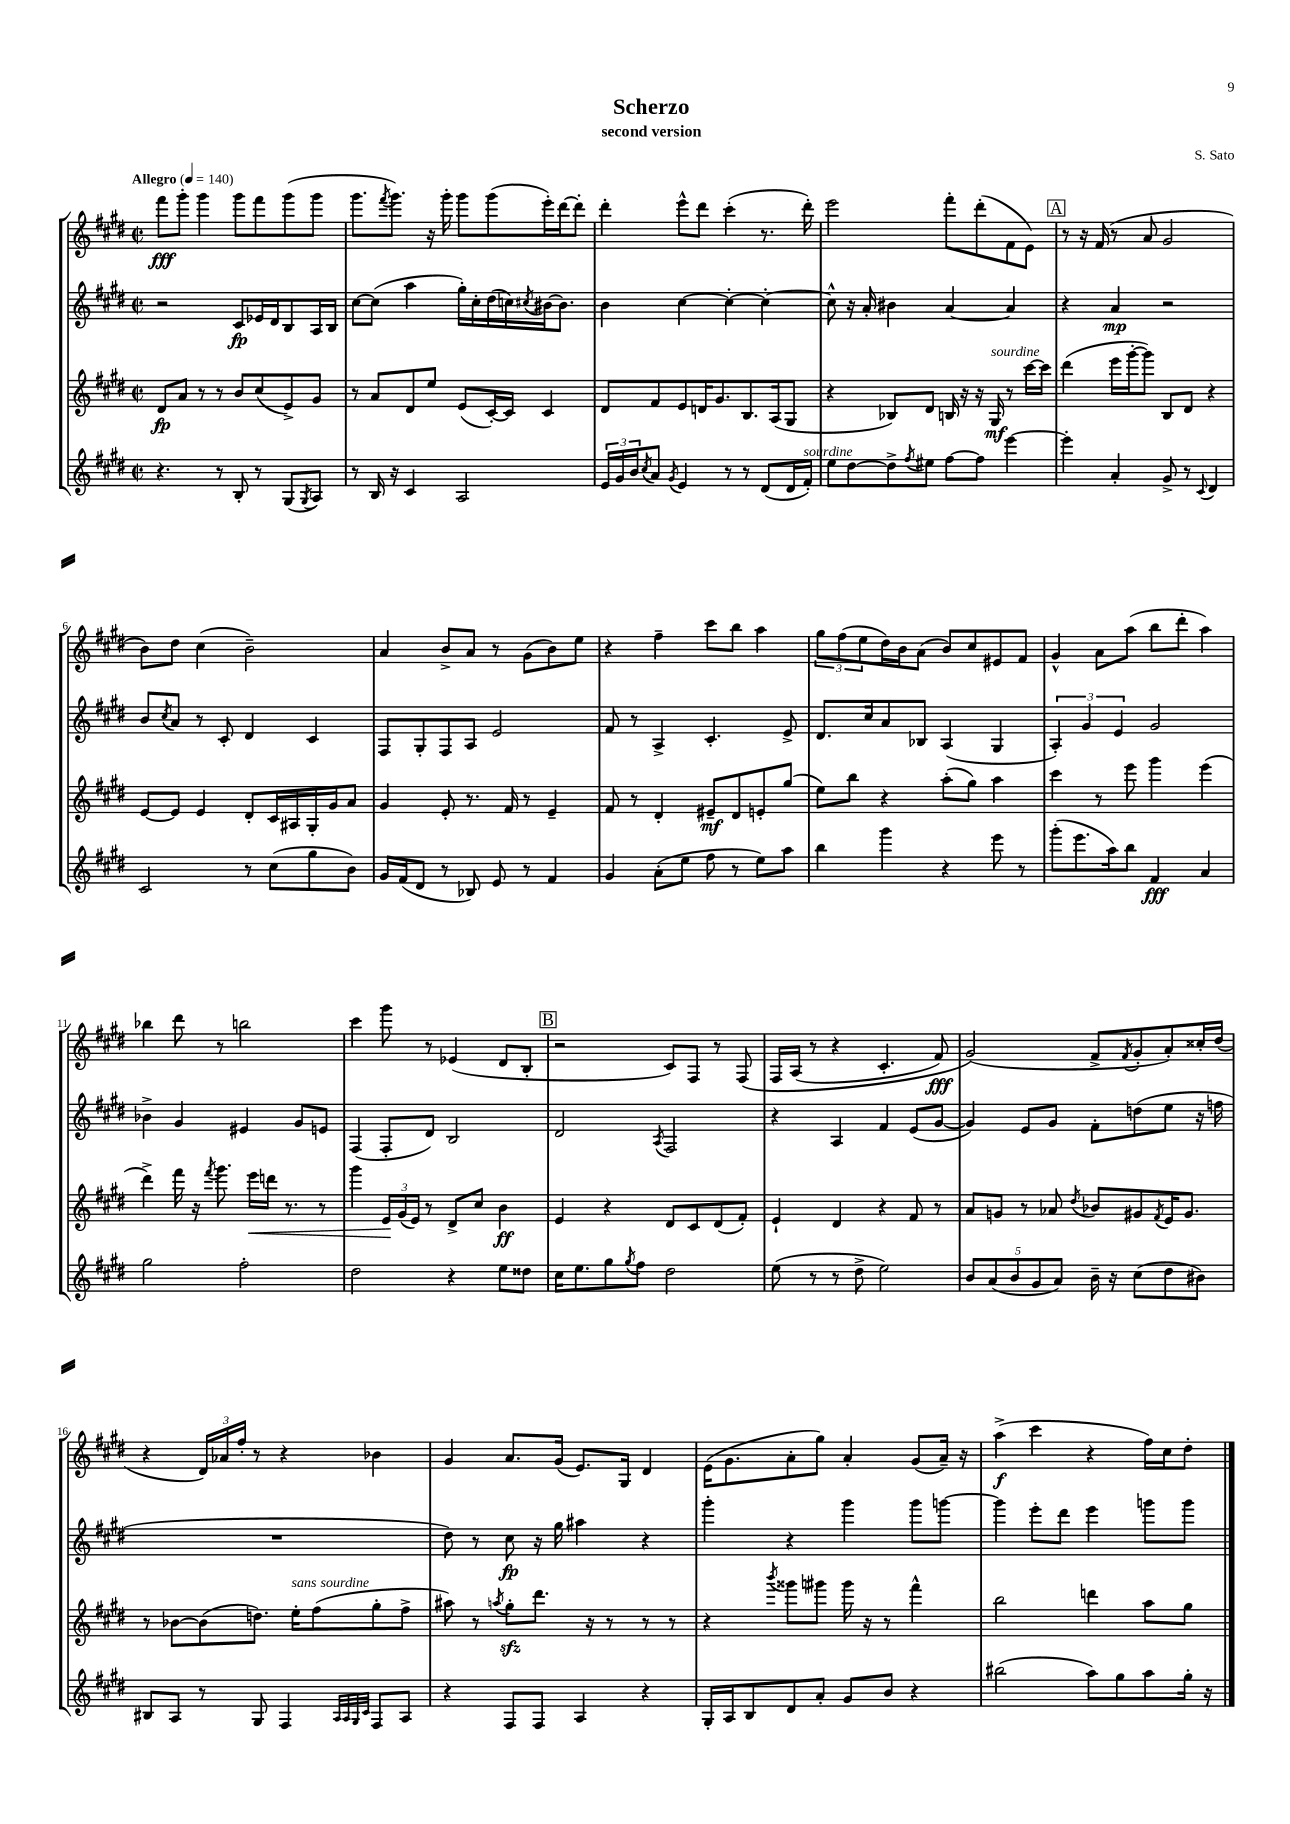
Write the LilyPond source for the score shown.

\header { title = "Scherzo" composer = "S. Sato" subtitle = "second version" }
<<
\new StaffGroup <<
\new Staff = "s0" {
    \clef treble \key e \major \defaultTimeSignature \time 2/2 \tempo "Allegro" 4 = 140
    fis'''8\fff gis'''8-. gis'''4 gis'''8 fis'''8 gis'''8( gis'''8 |
    gis'''8. \acciaccatura { fis'''8 } gis'''8.) r16 gis'''16-. gis'''8 gis'''8( e'''16-.) dis'''16~ dis'''8-. |
    dis'''4-. e'''8-^ dis'''8 cis'''4-.( r8. dis'''16-.) |
    e'''2 fis'''8-. dis'''8-.( fis'8 e'8) |
    \mark \markup { \box "A" } r8 r16 fis'16( r8 a'8 gis'2 |
    b'8) dis''8 cis''4( b'2--) |
    a'4 b'8-> a'8 r8 gis'8( b'8) e''8 |
    r4 fis''4-- cis'''8 b''8 a''4 |
    \tuplet 3/2 { gis''8 fis''8( e''8 } dis''16) b'16 a'8( b'8) cis''8 eis'8 fis'8 |
    gis'4-^ a'8 a''8( b''8 dis'''8-. a''4) |
    bes''4 dis'''8 r8 b''2 |
    cis'''4 gis'''8 r8 ees'4( dis'8 b8-. |
    \mark \markup { \box "B" } r2 cis'8) fis8 r8 fis8\( |
    fis16 a16( r8 r4 cis'4.-. fis'8\fff) |
    gis'2(\) fis'8-> \acciaccatura { fis'8 } gis'8-. a'8-.) cisis''16-. dis''16( |
    r4 \tuplet 3/2 { dis'16) aes'16 fis''16-. } r8 r4 bes'4 |
    gis'4 a'8. gis'16( e'8.) gis16 dis'4 |
    e'16( gis'8. a'8-. gis''8) a'4-. gis'8( a'16--) r16 |
    a''4->\f( cis'''4 r4 fis''16) cis''16 dis''8-. \bar "|." |
}
\new Staff = "s1" {
    \clef treble \key e \major \defaultTimeSignature \time 2/2
    r2 cis'8\fp ees'16 dis'16 b8 a16 b16 |
    cis''8~ cis''8( a''4 gis''16-.) cis''16-. dis''16( c''16) \acciaccatura { cis''8 } bis'16~ bis'8. |
    b'4 cis''4~ cis''4~-. cis''4~-. |
    cis''8-^ r16 a'16-. bis'4 a'4~ a'4 |
    \mark \markup { \box "A" } r4 a'4\mp r2 |
    b'8 \acciaccatura { cis''8 } a'8 r8 cis'8-. dis'4 cis'4 |
    fis8 gis8-. fis8 a8 e'2 |
    fis'8 r8 a4-> cis'4.-. e'8-> |
    dis'8. cis''16 a'8 bes8 a4( gis4 |
    \tuplet 3/2 { a4-.) gis'4 e'4 } gis'2 |
    bes'4-> gis'4 eis'4 gis'8 e'8 |
    fis4( fis8-. dis'8) b2 |
    \mark \markup { \box "B" } dis'2 \acciaccatura { a8 } fis2 |
    r4 a4 fis'4 e'8( gis'8~ |
    gis'4) e'8 gis'8 fis'8-. d''8( e''8 r16 f''16 |
    R1 |
    dis''8) r8 cis''8\fp r16 gis''16 ais''4 r4 |
    gis'''4-. r4 gis'''4 gis'''8 g'''8~ |
    g'''4 e'''8-. dis'''8 e'''4 g'''8 g'''8 \bar "|." |
}
\new Staff = "s2" {
    \clef treble \key e \major \defaultTimeSignature \time 2/2
    dis'8\fp a'8 r8 r8 b'8 cis''8( e'8->) gis'8 |
    r8 a'8 dis'8 e''8 e'8( cis'16~-.) cis'16 cis'4 |
    dis'8 fis'8 e'8 d'16 gis'8. b8. a16( gis8 |
    r4 bes8) dis'8 b16 r16 r16 gis16\mf^\markup { \italic "sourdine" } r8 cis'''16~ cis'''16 |
    \mark \markup { \box "A" } dis'''4( e'''16 gis'''16~-. gis'''8) b8 dis'8 r4 |
    e'8~ e'8 e'4 dis'8-. cis'16 ais16 gis16-. gis'16 a'8 |
    gis'4 e'8-. r8. fis'16 r8 e'4-- |
    fis'8 r8 dis'4-. eis'8--\mf dis'8 e'8-. gis''8( |
    e''8) b''8 r4 a''8-.( gis''8) a''4 |
    cis'''4 r8 e'''8 gis'''4 e'''4( |
    dis'''4->) fis'''16 r16 \acciaccatura { fis'''8 } gis'''8. e'''16\< d'''16 r8. r8 |
    gis'''4 \tuplet 3/2 { e'16\! gis'16( e'16) } r8 dis'8-> cis''8 b'4\ff |
    \mark \markup { \box "B" } e'4 r4 dis'8 cis'8 dis'8( fis'8-.) |
    e'4-! dis'4 r4 fis'8 r8 |
    a'8 g'8 r8 aes'8 \acciaccatura { dis''8 } bes'8 gis'8 \acciaccatura { fis'8 } e'16 gis'8. |
    r8 bes'8~ bes'8( d''8.) e''16-.^\markup { \italic "sans sourdine" } fis''8( gis''8-. fis''8-> |
    ais''8) r8 \acciaccatura { a''8 } gis''8-.\sfz dis'''8. r16 r8 r8 r8 |
    r4 \acciaccatura { b'''8 } gisis'''8 gis'''8 gis'''16 r16 r8 fis'''4-^ |
    b''2 d'''4 a''8 gis''8 \bar "|." |
}
\new Staff = "s3" {
    \clef treble \key e \major \defaultTimeSignature \time 2/2
    r4. r8 b8-. r8 gis8( \acciaccatura { gis8 } a8) |
    r8 b16 r16 cis'4 a2 |
    \tuplet 3/2 { e'16 gis'16 b'16 } \acciaccatura { cis''8 } a'8 \acciaccatura { gis'8 } e'4 r8 r8 dis'8( dis'16 fis'16-.^\markup { \italic "sourdine" }) |
    e''8 dis''8~ dis''8-> \acciaccatura { fis''8 } eis''8 fis''8~ fis''8 e'''4~ |
    \mark \markup { \box "A" } e'''4-. a'4-. gis'8-> r8 \appoggiatura { cis'8 } dis'4 |
    cis'2 r8 cis''8( gis''8 b'8) |
    gis'16 fis'16( dis'8 r8 bes8) e'8 r8 fis'4 |
    gis'4 a'8-.( e''8 fis''8 r8 e''8) a''8 |
    b''4 gis'''4 r4 e'''8 r8 |
    gis'''8-.( e'''8. a''16) b''8 fis'4\fff a'4 |
    gis''2 fis''2-. |
    dis''2 r4 e''8 disis''8 |
    \mark \markup { \box "B" } cis''16 e''8. gis''8 \acciaccatura { gis''8 } fis''8 dis''2 |
    e''8( r8 r8 dis''8-> e''2) |
    \tuplet 5/4 { b'8 a'8( b'8 gis'8 a'8) } b'16-- r16 cis''8( dis''8 bis'8) |
    bis8 a8 r8 gis8 fis4 \grace { a32 a32 gis32 cis'32 } fis8 a8 |
    r4 fis8 fis8 a4 r4 |
    gis16-. a16 b8 dis'8 a'8-. gis'8 b'8 r4 |
    bis''2( a''8) gis''8 a''8 gis''16-. r16 \bar "|." |
}
>>
>>
